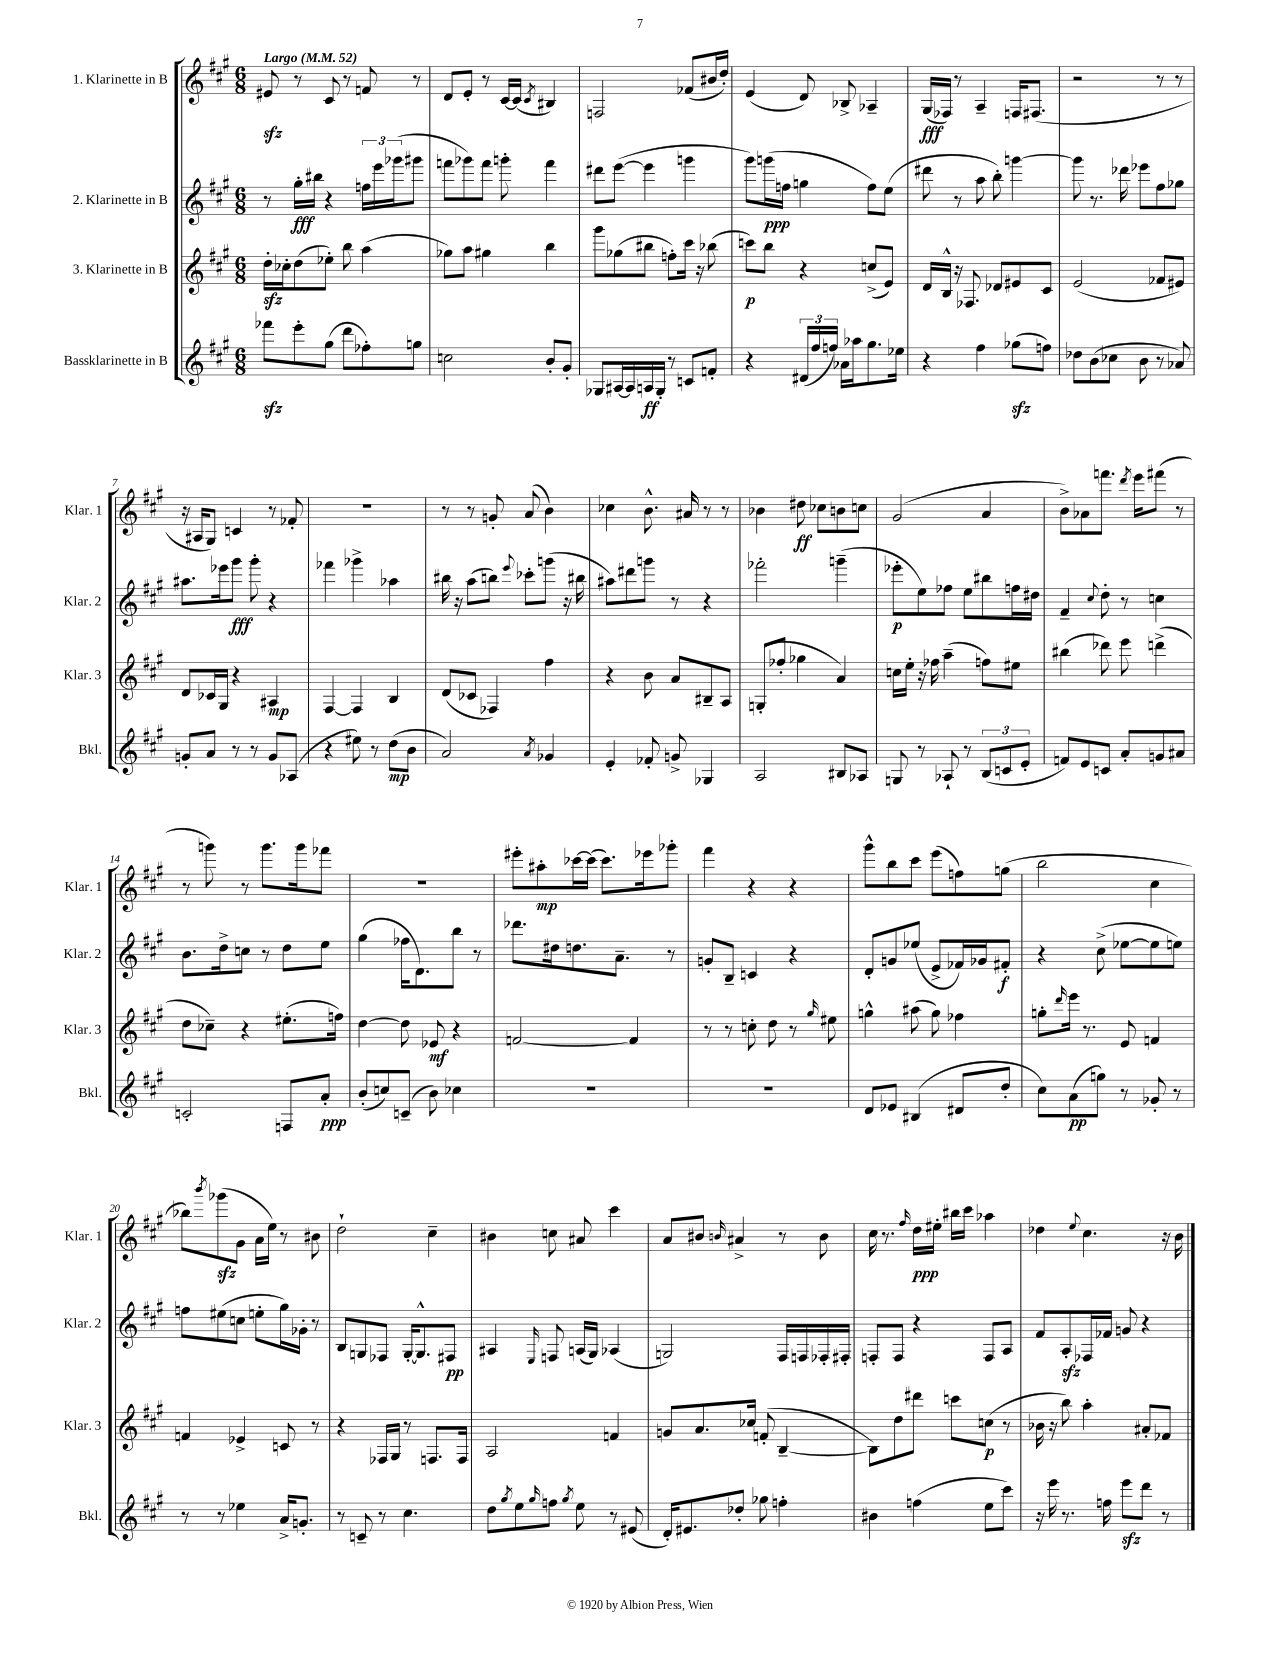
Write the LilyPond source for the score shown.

<<
\new StaffGroup <<
\new Staff = "s0" \with { instrumentName = "1. Klarinette in B" shortInstrumentName = "Klar. 1" } {
    \clef treble \key a \major \numericTimeSignature \time 6/8 \tempo "Largo" 4 = 52
    eis'8\sfz r8 cis'8 r8 f'8 r8 |
    d'8 e'8-. r8 cis'16~ cis'16( \acciaccatura { cis'8 } bis4) |
    f2 fes'8( bis'16 d''16-.) |
    e'4( d'8) bes8-> aes4-- |
    gis16\fff( fes16) r8 a4-- f16 fis8.( |
    r2 r8 r8 |
    r16 ais16 gis8) c'4 r8 fes'8-. |
    R2. |
    r8 r8 g'8-. a'8( b'4) |
    ces''4 b'8.-^ ais'16 r8 r8 |
    bes'4 dis''8\ff ces''8 b'8 c''8 |
    gis'2( a'4 |
    b'8->) aes'8 f'''8. \acciaccatura { d'''8 } e'''16 fis'''8( r8 |
    r8 g'''8) r8 g'''8. g'''16 fes'''8 |
    R2. |
    eis'''8-. ais''8-.\mp ces'''16~ ces'''16( ces'''8.) ees'''16 ges'''8-. |
    fis'''4 r4 r4 |
    gis'''8-^ b''8 cis'''8 e'''8( f''8) g''8( |
    b''2 cis''4 |
    bes''8) \acciaccatura { b'''8 } ges'''8\sfz( gis'8 a'16 e''16) r8 bis'8 |
    d''2-! cis''4-- |
    bis'4 c''8 ais'8 cis'''4 |
    a'8 bis'8 \grace { b'16 } ais'4-> r8 b'8 |
    cis''16 r8. \grace { fis''16 } d''16\ppp eis''16-. bis''16 cis'''16 aes''4 |
    des''4 \appoggiatura { e''8 } cis''4. r16 b'16 \bar "|." |
}
\new Staff = "s1" \with { instrumentName = "2. Klarinette in B" shortInstrumentName = "Klar. 2" } {
    \clef treble \key a \major \numericTimeSignature \time 6/8
    r8 gis''16-.\fff bis''16 r4 \tuplet 3/2 { f''16 e'''16 ges'''16( } gis'''8 |
    f'''8 ges'''8) f'''8 g'''8-. f'''4 |
    dis'''8 e'''8~( e'''4 g'''4 |
    gis'''8) g'''16\ppp( f''16 g''4 f''8) e''8( |
    dis'''8 r8 a''8 b''8-.) g'''4~ |
    g'''8 r8. des'''16 ees'''8 fis''8 ges''8 |
    ais''8. ees'''16 gis'''8\fff gis'''8-. r4 |
    fes'''4 ges'''4-> aes''4 |
    bis''16 r16 a''8( b''8) \appoggiatura { e'''8 } ces'''8-. g'''8( r16 bis''16 |
    ais''8) dis'''8 g'''8 r8 r4 |
    fes'''2-. g'''4--( |
    ees'''8-.\p e''8) fes''8 e''8 bis''8 f''16 dis''16 |
    fis'4-- \appoggiatura { cis''8 } d''8-. r8 c''4 |
    b'8. d''16-> c''8 r8 d''8 e''8 |
    gis''4( fes''16 d'8.) b''8 r8 |
    des'''8. dis''16 d''8. a'8.-- r8 |
    g'8-. b8-- c'4 r4 |
    d'8-. g'8 ees''8( e'8-> fes'16) ges'16 fis'8-.\f |
    r4 cis''8->( ees''8~ ees''8 e''8) |
    f''8 eis''8( c''8 e''8-. gis''16) ges'16-. r8 |
    b8 g8 fes8 g16~-. g8.-^ fis8\pp |
    ais4 \grace { e16 } f8 a16( gis16) aes4( |
    g2) fis16 f16 fes16-. fis16-. |
    f8-. f8 r4 f8 a8 |
    fis'8 a8-.\sfz fes16 fes'16 g'8 r4 \bar "|." |
}
\new Staff = "s2" \with { instrumentName = "3. Klarinette in B" shortInstrumentName = "Klar. 3" } {
    \clef treble \key a \major \numericTimeSignature \time 6/8
    d''16-.\sfz ces''16-. d''8( ees''8-.) b''8 a''4( |
    ges''8) a''8 gis''4 b''4 |
    gis'''8 ges''8( bis''8 f''8-.) cis'''16 r16 bes''8( |
    c'''8\p) b''8 r4 c''8->( e'8) |
    d'16 b16-^ r16 fes8. des'8 eis'8 cis'8 |
    e'2( fes'8 eis'8) |
    d'8 ces'16 gis16 r4 ais4\mp |
    fis4~ fis4 b4 |
    d'8( ces'8 fes4) fis''4 |
    r4 b'8 a'8 bis8-- a8 |
    g8-.( fes''8-. ges''4 a'4) |
    c''16 e''16-. r16 fes''16 a''4--( f''8) eis''8 |
    bis''4( des'''8) e'''8 d'''4->( |
    d''8 ces''8--) r4 eis''8.-.( f''16) |
    d''4~ d''8 ees'8\mf r4 |
    f'2~ f'4 |
    r8 r8 c''8-. d''8 r8 \grace { gis''16 } eis''8 |
    g''4-^ ais''8( g''8) fes''4 |
    g''8-. \grace { d'''16 } e'''16 r8. e'8 f'4 |
    f'4 ees'4-> c'8 r8 |
    r4 fes16 gis16 r8 f8. f16 |
    a2 f'4 |
    g'8 a'8. ces''16 f'8-.( b4~-- |
    b8) d''8 dis'''8 c'''8 c''8\p( r8 |
    bes'16 r16 b''8) a''4-. ais'8-. fes'8 \bar "|." |
}
\new Staff = "s3" \with { instrumentName = "Bassklarinette in B" shortInstrumentName = "Bkl." } {
    \clef treble \key a \major \numericTimeSignature \time 6/8
    fes'''8\sfz e'''8-. gis''8( d'''8 fes''8-.) g''8 |
    c''2 b'8-. gis'8-. |
    ges8 ais16~ ais16 a16\ff ges16-. r8 c'8 f'8-. |
    r4 \tuplet 3/2 { dis'16( fis''16 f''16) } aes'16 aes''16 gis''8. ees''16 |
    r4 fis''4 ges''8\sfz( f''8) |
    des''8 b'8( ces''8 b'8 r8 aes'8) |
    g'8-. a'8 r8 r8 g'8 aes8( |
    r4 eis''8) r8 d''8\mp( b'8 |
    a'2) \acciaccatura { a'8 } ges'4 |
    e'4-. fes'8-. g'8-> ges4 |
    a2 bis8 aes8 |
    g8 r8 aes8-! r8 \tuplet 3/2 { b8( c'8 e'8-. } |
    f'8) e'8 c'8 a'8-. g'8 ais'8 |
    c'2-. f8 a'8-.\ppp |
    b'8-.( c''8) c'8--( b'8) ces''4 |
    R2. |
    R2. |
    d'8 ees'8 bis4( dis'8 d''8-. |
    cis''8) a'8\pp( g''8) r8 ges'8-. r8 |
    r8 r8 ees''4 a'16-> g'8.-. |
    r8 c'8-- r8 cis''4. |
    d''8 \acciaccatura { gis''8 } e''8 \grace { gis''16 } f''8 \acciaccatura { gis''8 } e''8 r8 eis'8( |
    d'16-.) eis'8. des''8-. ges''8 f''4-. |
    bis'4 f''4( e''8 cis'''8) |
    r16 e'''16 r8. f''16 e'''8\sfz d'''8 r8 \bar "|." |
}
>>
>>
